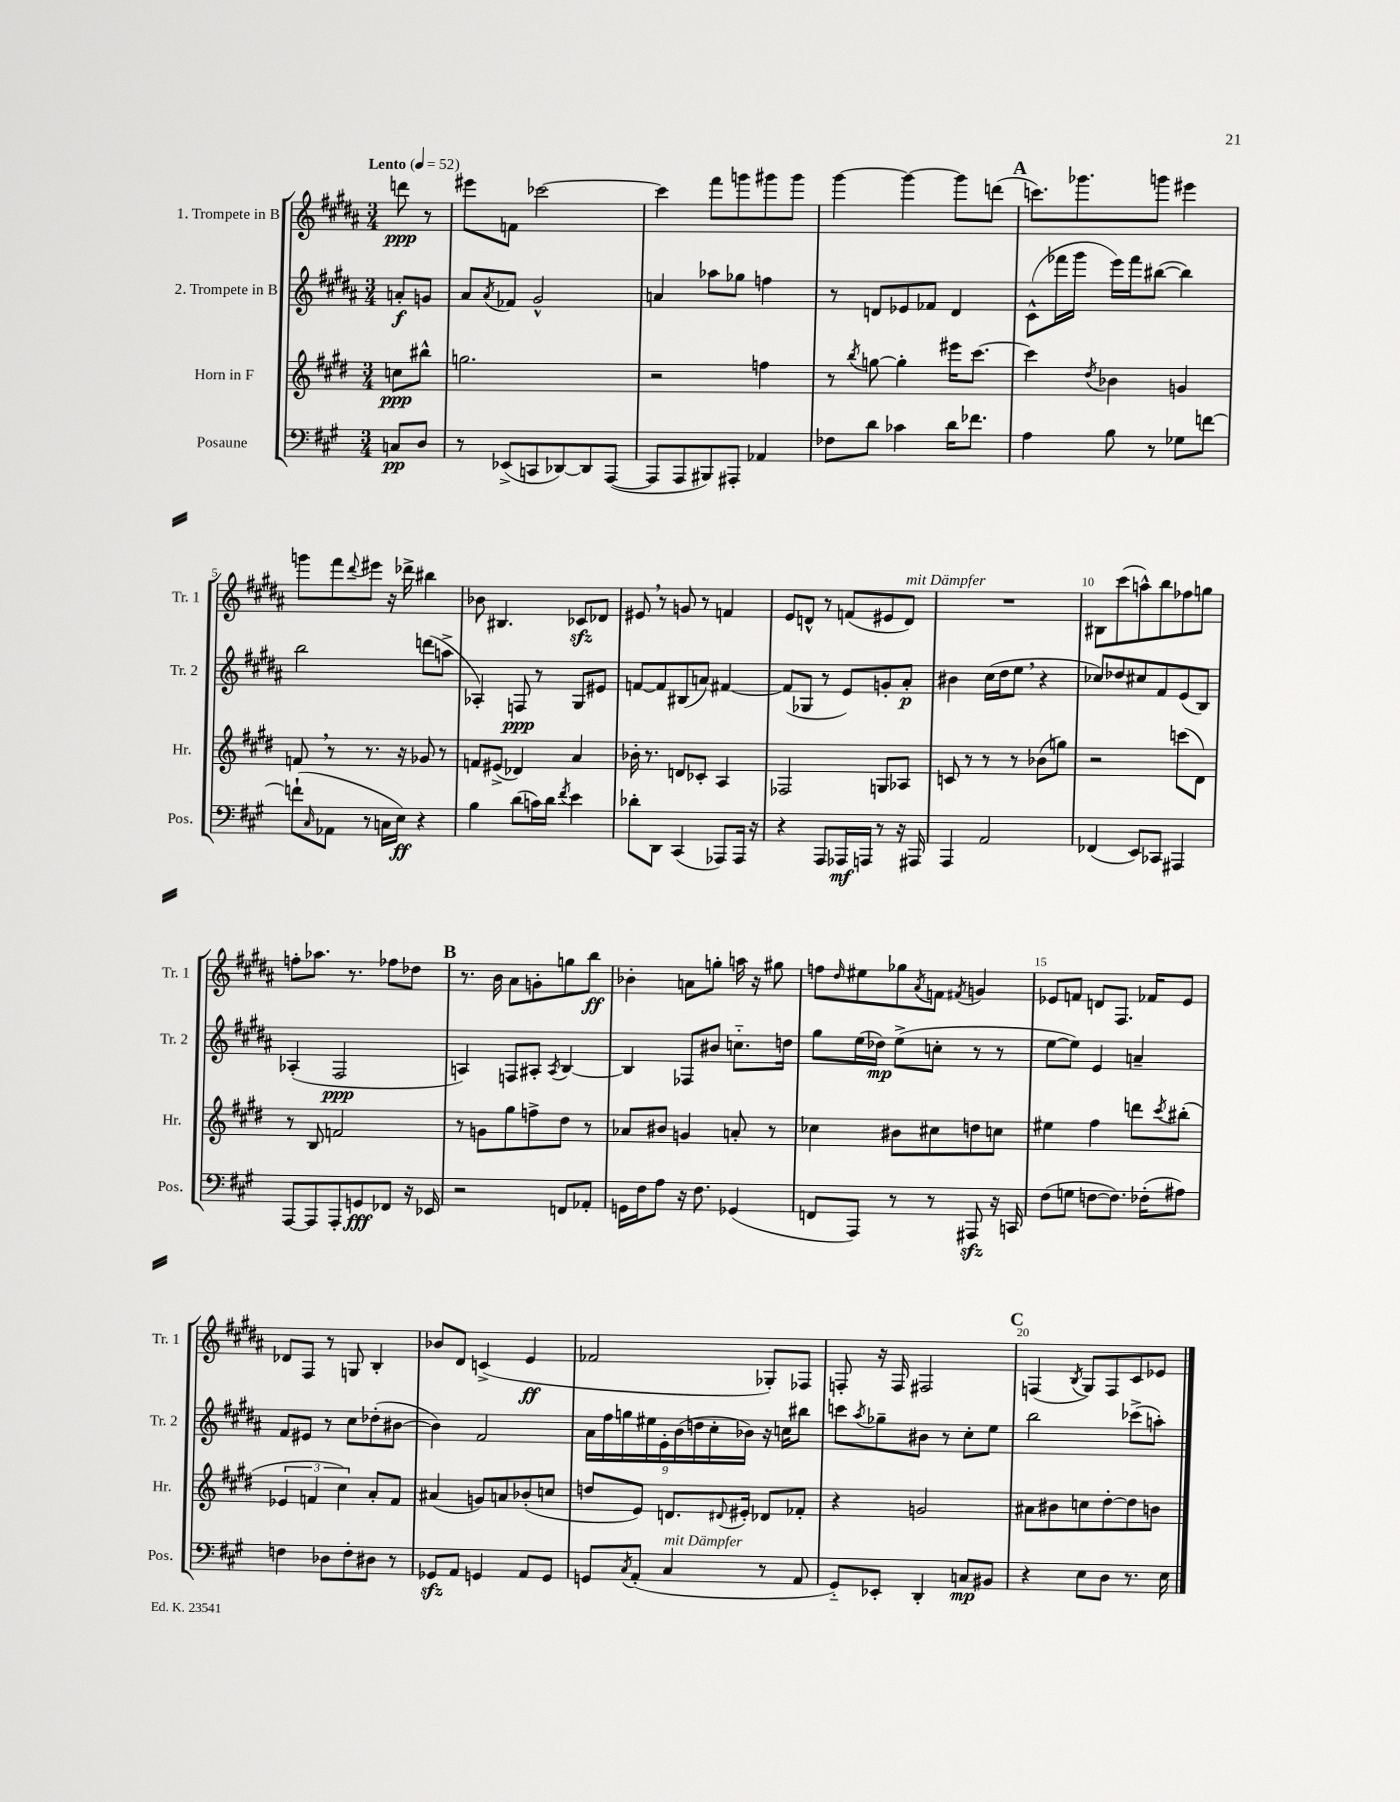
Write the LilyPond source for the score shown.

<<
\new StaffGroup <<
\new Staff = "s0" \with { instrumentName = "1. Trompete in B" shortInstrumentName = "Tr. 1" } {
    \clef treble \key b \major \numericTimeSignature \time 3/4 \partial 4 \tempo "Lento" 4 = 52
    d'''8\ppp r8 |
    eis'''8 f'8 ces'''2~ |
    ces'''4 fis'''8 g'''8 gis'''8 gis'''8 |
    gis'''4~ gis'''4~ gis'''8 d'''8( |
    \mark \markup { \bold "A" } c'''8.) ges'''8. g'''8 eis'''4 |
    g'''8 fis'''8 \appoggiatura { dis'''8 } eis'''8 r16 des'''16-> bis''4 |
    bes'8 bis4. ces'8\sfz des'8 |
    eis'8 \breathe r8 g'8 r8 f'4 |
    e'8 d'8-^ r8 f'8( eis'8 d'8^\markup { \italic "mit Dämpfer" }) |
    R2. |
    bis8 cis'''8( a''8-^) b''8 fes''8 g''8 |
    f''8-. aes''8. r8. fes''8 des''8 |
    \mark \markup { \bold "B" } r8. b'16 ais'8 g'8-. g''8 b''8\ff |
    bes'4-. a'8 g''8-. a''16 r16 gis''8 |
    f''8 \grace { dis''16 } eis''8 ges''8 \acciaccatura { ais'8 } f'8 \acciaccatura { fis'8 } g'4 |
    ees'8 f'8 d'8 fis8. fes'16 ees'8 |
    des'8 fis8 r8 g8 b4-. |
    bes'8 dis'8 c'4->( e'4\ff |
    fes'2 ges8-.) fes8 |
    f8-. r16 f16 fis2 |
    \mark \markup { \bold "C" } f4( \acciaccatura { b8 } gis8) f8 cis'8 ees'8 \bar "|." |
}
\new Staff = "s1" \with { instrumentName = "2. Trompete in B" shortInstrumentName = "Tr. 2" } {
    \clef treble \key b \major \numericTimeSignature \time 3/4 \partial 4
    a'8-.\f g'8 |
    ais'8 \acciaccatura { ais'8 } fes'8 gis'2-^ |
    a'4 aes''8 ges''8 f''4 |
    r8 d'8 ees'8 fes'8 d'4 |
    \mark \markup { \bold "A" } cis'8-^( fes'''16 gis'''16 e'''16) fes'''16 bis''8~( bis''4) |
    b''2 d'''8( a''8-> |
    aes4-.) f8\ppp r8 gis8 eis'8 |
    f'8~ f'8 bis8( a'8) fis'4~ |
    fis'8( ges8 r8 e'8) g'8-. ais'8-.\p |
    bis'4 cis''16( dis''16 e''8 \breathe r4 |
    ces''8) des''8 cis''8 fis'8 e'8( b8) |
    aes4-.( fis2\ppp |
    \mark \markup { \bold "B" } a4) f8 ais8-. \acciaccatura { ais8 } b4~ |
    b4 fes8 bis'8 c''8.-_ d''16 |
    gis''8 e''16( des''16\mp) e''8->( c''8-. r8 r8 |
    e''8~ e''8) e'4 a'4-- |
    fis'8 eis'8 r8 cis''8 des''8-.( bis'8~ |
    bis'4) fis'2 |
    \tuplet 9/8 { ais'16 fis''16 g''16 eis''16 e'16-. b'16( d''16 cis''16-. bes'16) } r16 c''16 bis''8 |
    c'''8 \acciaccatura { ais''8 } ges''8-- bis'8 r8 cis''8-. e''8 |
    \mark \markup { \bold "C" } b''2 ces'''8->( a''8-.) \bar "|." |
}
\new Staff = "s2" \with { instrumentName = "Horn in F" shortInstrumentName = "Hr." } {
    \clef treble \key e \major \numericTimeSignature \time 3/4 \partial 4
    c''8\ppp bis''8-^ |
    g''2. |
    r2 f''4 |
    r8 \acciaccatura { b''8 } g''8~ g''4-. eis'''16 cis'''8.~ |
    \mark \markup { \bold "A" } cis'''4 \acciaccatura { dis''8 } bes'4 g'4 |
    f'8 \breathe r8 r8. r16 ges'8 r8 |
    f'8 eis'8->( des'4) a'4 |
    bes'16-. r8. d'8 ces'8-. a4 |
    fes2 g8 aes8 |
    c'8 r8 r8 r8 bes'8( g''8) |
    r2 c'''8( dis'8) |
    r8 b8 f'2 |
    \mark \markup { \bold "B" } r8 g'8 gis''8 f''8-> dis''8 r8 |
    aes'8 bis'8 g'4 a'8-. r8 |
    ces''4 bis'8 cis''8 d''8 c''8 |
    eis''4 fis''4 d'''8 \acciaccatura { cis'''8 } bis''8-.( |
    \tuplet 3/2 { ees'4 f'4 cis''4) } a'8-. f'8 |
    ais'4( g'8) a'8 bes'8-.( c''8 |
    d''8 e'8) d'8. \appoggiatura { dis'8 } eis'16-. des'8 fes'8-. |
    r4 g'2 |
    \mark \markup { \bold "C" } ais'8 bis'8 c''8 dis''8~-. dis''8 b'8 \bar "|." |
}
\new Staff = "s3" \with { instrumentName = "Posaune" shortInstrumentName = "Pos." } {
    \clef bass \key a \major \numericTimeSignature \time 3/4 \partial 4
    c8\pp d8 |
    r8 ees,8->( c,8 des,8~) des,8 a,,8~( |
    a,,8 a,,8 bis,,8) ais,,8-. aes,4 |
    fes8 d'8 ces'4 d'16 fes'8. |
    \mark \markup { \bold "A" } a4 b8 r8 ges8 f'8~ |
    f'8-!( \grace { cis16 } aes,8 r8 c16 e16\ff) r4 |
    b4 d'8( c'16) d'16 \acciaccatura { fis'8 } e'4 |
    des'8-. d,8 cis,4( aes,,8) aes,,16 r16 |
    r4 a,,8 aes,,16\mf a,,16 r8 r16 ais,,16 |
    a,,4 a,2 |
    fes,4( e,8) ces,8 ais,,4 |
    a,,8~ a,,8 a,,8-. g,8\fff fes,8 r16 ees,16 |
    \mark \markup { \bold "B" } r2 f,8 aes,8-. |
    g,16 fis16 a8 r16 fis8. ges,4( |
    f,8 a,,8) r8 r8 ais,,8\sfz r16 c,16 |
    fis8( g8 f8~ f8.) fes16-.( ais8) |
    f4 des8 f8-. dis8 r8 |
    ges,8\sfz a,8 g,4 a,8 g,8 |
    g,8 \acciaccatura { cis8 } a,8-.( cis4^\markup { \italic "mit Dämpfer" } r8 a,8 |
    gis,8-_) ees,8-. d,4-. c8\mp bis,8 |
    \mark \markup { \bold "C" } r4 e8 d8 r8. e16 \bar "|." |
}
>>
>>
\layout { \context { \Score \override BarNumber.break-visibility = ##(#f #t #t) barNumberVisibility = #(every-nth-bar-number-visible 5) } }
